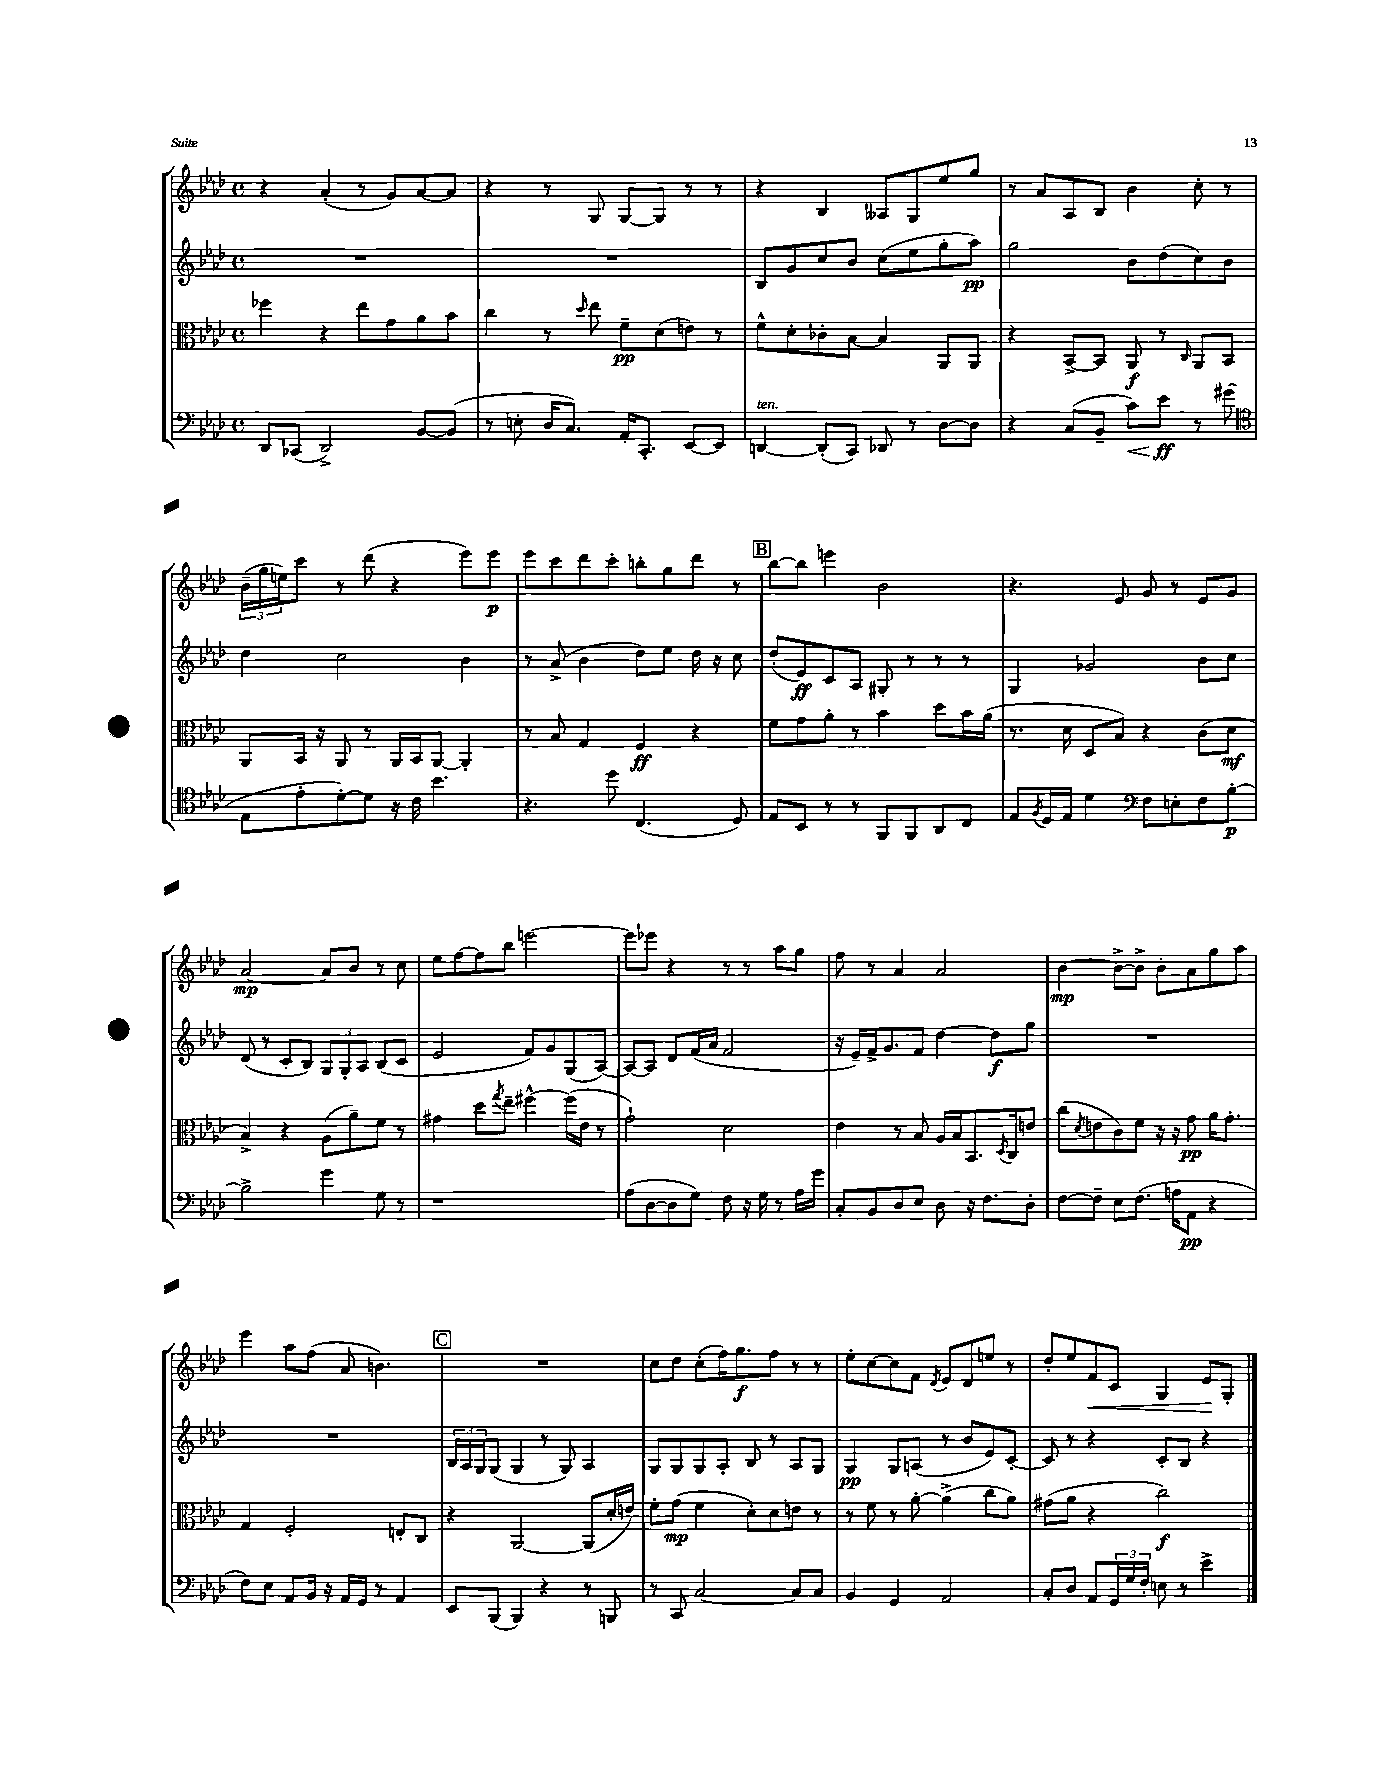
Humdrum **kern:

**kern	**dynam	**kern	**dynam	**kern	**dynam	**kern	**dynam
*part4	*part4	*part3	*part3	*part2	*part2	*part1	*part1
*staff4	*staff4	*staff3	*staff3	*staff2	*staff2	*staff1	*staff1
*clefF4	*	*clefC3	*	*clefG2	*	*clefG2	*
*k[b-e-a-d-]	*	*k[b-e-a-d-]	*	*k[b-e-a-d-]	*	*k[b-e-a-d-]	*
*M4/4	*	*M4/4	*	*M4/4	*	*M4/4	*
*met(c)	*	*met(c)	*	*met(c)	*	*met(c)	*
=7	=7	=7	=7	=7	=7	=7	=7
8DD-/L	.	4ff-X\	.	1r	.	4r	.
(8CC-X/J	.	.	.	.	.	.	.
2DD-^/)	.	4r	.	.	.	(4a-'/	.
.	.	8ee-\L	.	.	.	8r	.
.	.	8g\	.	.	.	8g/L)	.
[8BB-/L	.	8a-\	.	.	.	[8a-/	.
(8BB-/J]	.	8b-\J	.	.	.	8a-/J]	.
=8	=8	=8	=8	=8	=8	=8	=8
8r	.	4cc\	.	1r	.	4r	.
8En'\	.	.	.	.	.	.	.
16D-/KL	.	8r	.	.	.	8r	.
8.C/J)	.	.	.	.	.	.	.
.	.	16qqdd-/	.	.	.	.	.
.	.	8ee-\	.	.	.	8G/	.
16AA-'/KL	.	8f~\L	pp	.	.	[8G/L	.
8.CC'/J	.	.	.	.	.	.	.
.	.	(8d-\	.	.	.	8G/J]	.
[8EE-/L	.	8en\J)	.	.	.	8r	.
8EE-/J]	.	8r	.	.	.	8r	.
=9	=9	=9	=9	=9	=9	=9	=9
!LO:TX:a:i:t=ten.	!	!	!	!	!	!	!
[4DDn/	.	8f^^\L	.	8B-/L	.	4r	.
.	.	8d-'\	.	8g/	.	.	.
(8DD'/L]	.	8c-X'\	.	8cc/	.	4B-/	.
8CC/J)	.	[8B-\J	.	8b-/J	.	.	.
8DD-X/	.	4B-/]	.	(8cc\L	.	8A--X/L	.
8r	.	.	.	8ee-\	.	8G/	.
[8D-\L	.	8AA-/L	.	8gg'\	.	8ee-/	.
8D-\J]	.	8AA-/J	.	8aa-\J)	pp	8gg/J	.
=10	=10	=10	=10	=10	=10	=10	=10
4r	.	4r	.	2gg\	.	8r	.
.	.	.	.	.	.	8a-/L	.
(8C/L	.	[8BB-^/L	.	.	.	8A-/	.
8BB-~/J	.	8BB-/J]	.	.	.	8B-/J	.
!	!LO:HP:b	!	!	!	!	!	!
8c\L)	<	8AA-/	f	8b-\L	.	4b-\	.
8e-\J	ff	8r	.	(8dd-\	.	.	.
.	.	16qqC/	.	.	.	.	.
8r	[	8AA-/L	.	8cc\)	.	8cc'\	.
(8g#X\	.	8BB-/J	.	8b-\J	.	8r	.
!!LO:LB:g=z
=11	=11	=11	=11	=11	=11	=11	=11
*clefC4	*	*	*	*	*	*	*
8E-\L	.	8AA-/L	.	4dd-\	.	(24b-~\LL	.
.	.	.	.	.	.	24gg\	.
.	.	.	.	.	.	24een\J)	.
8e-'\	.	16BB-/Jk	.	.	.	8ccc\J	.
.	.	16r	.	.	.	.	.
[8d-'\)	.	8AA-/	.	2cc\	.	8r	.
8d-\J]	.	8r	.	.	.	(8ddd-\	.
16r	.	16AA-/LL	.	.	.	4r	.
16c\	.	16BB-/J	.	.	.	.	.
4.b-\	.	[8AA-/J	.	.	.	.	.
.	.	4AA-'/]	.	4b-\	.	8eee-\L)	.
.	.	.	.	.	.	8eee-\J	p
=12	=12	=12	=12	=12	=12	=12	=12
4.r	.	8r	.	8r	.	8eee-\L	.
.	.	8B-/	.	(8a-^/	.	8ccc\	.
.	.	4G/	.	4b-\	.	8ddd-\	.
8dd-\	.	.	.	.	.	8ccc'\J	.
(4.C/	.	4F/	ff	8dd-\L)	.	8bbn'\L	.
.	.	.	.	8ee-\J	.	8gg\	.
.	.	4r	.	16dd-\	.	8ddd-\J	.
.	.	.	.	16r	.	.	.
8D-/)	.	.	.	8cc\	.	8r	.
!!LO:REH:place=s1:t=B
=13	=13	=13	=13	=13	=13	=13	=13
8E-/L	.	8f\L	.	(8dd-'/L	.	[8bb-\L	.
8BB-/J	.	8g\	.	8e-/)	ff	8bb-\J]	.
8r	.	8a-'\J	.	8c/	.	4eeen\	.
8r	.	8r	.	8A-/J	.	.	.
8FF/L	.	4b-\	.	8G#X'/	.	2b-\	.
8FF/	.	.	.	8r	.	.	.
8AA-/	.	8dd-\L	.	8r	.	.	.
8C/J	.	16b-\L	.	8r	.	.	.
.	.	(16a-\JJ	.	.	.	.	.
=14	=14	=14	=14	=14	=14	=14	=14
8E-/L	.	8.r	.	4G/	.	4.r	.
8qF/	.	.	.	.	.	.	.
16D-/L	.	.	.	.	.	.	.
16E-/JJ	.	16d-\	.	.	.	.	.
4d-\	.	8D-/L	.	2g-X/	.	.	.
.	.	8B-/J)	.	.	.	8e-/	.
*clefF4	*	*	*	*	*	*	*
8F\L	.	4r	.	.	.	8g/	.
8En'\	.	.	.	.	.	8r	.
8F\	.	(8c\L	.	8b-\L	.	8e-/L	.
[8B-'\J	p	8d-\J	mf	8cc\J	.	8g/J	.
!!LO:LB:g=z
=15	=15	=15	=15	=15	=15	=15	=15
2B-^\]	.	4B-^/)	.	(8d-/	.	[2a-/	mp
.	.	.	.	8r	.	.	.
.	.	4r	.	8c'/L	.	.	.
.	.	.	.	8B-/J)	.	.	.
4g\	.	(8A-\L	.	12G/L	.	8a-/L]	.
.	.	.	.	12G'/	.	.	.
.	.	8a-~\)	.	.	.	8b-/J	.
.	.	.	.	12A-/J	.	.	.
8G\	.	8f\J	.	(8B-/L	.	8r	.
8r	.	8r	.	8c/J	.	8cc\	.
=16	=16	=16	=16	=16	=16	=16	=16
1r	.	4g#X\	.	2e-/	.	8ee-\L	.
.	.	.	.	.	.	[8ff\	.
.	.	8dd-\L	.	.	.	8ff\]	.
.	.	8qgg/	.	.	.	.	.
.	.	8ee-~\J	.	.	.	8bb-\J	.
.	.	[4ff#X^^\	.	8f/L)	.	[2eeen\	.
.	.	.	.	8g/	.	.	.
.	.	(16ff#\LL]	.	(8G/	.	.	.
.	.	16e-\JJ	.	.	.	.	.
.	.	8r	.	[8A-/J)	.	.	.
=17	=17	=17	=17	=17	=17	=17	=17
(8A-\L	.	2g`\)	.	8A-/L_	.	8eee\L]	.
[8D-\	.	.	.	8A-/J]	.	8eee-X\J	.
8D-\]	.	.	.	8d-/L	.	4r	.
8G\J)	.	.	.	(16f/L	.	.	.
.	.	.	.	16a-/JJ	.	.	.
8F\	.	2d-\	.	2f/	.	8r	.
16r	.	.	.	.	.	8r	.
16G\	.	.	.	.	.	.	.
8r	.	.	.	.	.	8aa-\L	.
16A-\LL	.	.	.	.	.	8gg\J	.
16g\JJ	.	.	.	.	.	.	.
=18	=18	=18	=18	=18	=18	=18	=18
8C'/L	.	4e-\	.	16r	.	8ff\	.
.	.	.	.	16e-~/LL)	.	.	.
8BB-/	.	.	.	16f^/J	.	8r	.
.	.	.	.	8.g/	.	.	.
8D-/	.	8r	.	.	.	4a-/	.
8E-/J	.	8B-/	.	8f/J	.	.	.
8D-\	.	16A-/LL	.	[4dd-\	.	2a-/	.
.	.	16B-/J	.	.	.	.	.
16r	.	8.BB-/	.	.	.	.	.
8.F\L	.	.	.	.	.	.	.
.	.	.	.	8dd-\L]	f	.	.
.	.	8qD-/	.	.	.	.	.
.	.	16C/k	.	.	.	.	.
8D-'\J	.	8en/J	.	8gg\J	.	.	.
=19	=19	=19	=19	=19	=19	=19	=19
[8F\L	.	(8cc\L	.	1r	.	[4b-\	mp
.	.	8qd-/	.	.	.	.	.
8F~\J]	.	8en\	.	.	.	.	.
8E-\L	.	8c\)	.	.	.	8b-^\L_	.
(8.F\J	.	8f\J	.	.	.	8b-^\J]	.
.	.	16r	.	.	.	8b-'\L	.
16An\KL	.	16r	.	.	.	.	.
8AA-\J	pp	8g\	pp	.	.	8a-\	.
4r	.	16a-\KL	.	.	.	8gg\	.
.	.	8.g'\J	.	.	.	.	.
.	.	.	.	.	.	8aa-\J	.
!!LO:LB:g=z
=20	=20	=20	=20	=20	=20	=20	=20
8F\L)	.	4G/	.	1r	.	4eee-\	.
8E-\J	.	.	.	.	.	.	.
8AA-/L	.	2F'/	.	.	.	8aa-\L	.
16BB-/Jk	.	.	.	.	.	(8ff\J	.
16r	.	.	.	.	.	.	.
16AA-/LL	.	.	.	.	.	8a-/	.
16GG/JJ	.	.	.	.	.	.	.
8r	.	.	.	.	.	4.bn\)	.
4AA-/	.	8En'/L	.	.	.	.	.
.	.	8C/J	.	.	.	.	.
!!LO:REH:place=s1:t=C
=21	=21	=21	=21	=21	=21	=21	=21
8EE-/L	.	4r	.	24B-/LL	.	1r	.
.	.	.	.	24A-/	.	.	.
.	.	.	.	24G/J	.	.	.
(8BBB-/J	.	.	.	(8G/J	.	.	.
4BBB-/)	.	[2AA-/	.	4G/	.	.	.
4r	.	.	.	8r	.	.	.
.	.	.	.	8G/)	.	.	.
8r	.	(8AA-/L]	.	4A-/	.	.	.
8BBBn/	.	16d-'/L	.	.	.	.	.
.	.	16en/JJ)	.	.	.	.	.
=22	=22	=22	=22	=22	=22	=22	=22
8r	.	8f'\L	.	8G/L	.	8cc\L	.
8CC/	.	(8g\J	mp	8G/	.	8dd-\J	.
[2C/	.	4f\	.	8G/	.	(8cc'\L	.
.	.	.	.	8A-'/J	.	16ff\K)	.
.	.	.	.	.	.	8.gg\	f
.	.	8d-'\L)	.	8B-/	.	.	.
.	.	8d-\	.	8r	.	8ff\J	.
8C/L]	.	8en\J	.	8A-/L	.	8r	.
8C/J	.	8r	.	8G/J	.	8r	.
=23	=23	=23	=23	=23	=23	=23	=23
4BB-/	.	8r	.	4G/	pp	8ee-'\L	.
.	.	8f\	.	.	.	[8cc\	.
4GG/	.	8r	.	8G/L	.	8cc\]	.
.	.	[8a-'\	.	(8An/J	.	8f\J	.
.	.	.	.	.	.	8qd-/	.
2AA-/	.	(4a-^\]	.	8r	.	8e-/L	.
.	.	.	.	8b-/L	.	8d-/	.
.	.	8cc\L	.	8e-/)	.	8een/J	.
.	.	8a-\J)	.	[8c'/J	.	8r	.
=24	=24	=24	=24	=24	=24	=24	=24
8C'/L	.	(8g#X\L	.	8c/]	.	8dd-'/L	.
8D-/J	.	8a-\J	.	8r	.	8ee-/	.
!	!	!	!	!	!	!	!LO:HP:b
8AA-/L	.	4r	.	4r	.	8f/	<
24GG/L	.	.	.	.	.	8c/J	.
24G/	.	.	.	.	.	.	.
24F'/JJ	.	.	.	.	.	.	.
8En\	.	2cc\)	f	8c'/L	.	4G/	.
8r	.	.	.	8B-/J	.	.	.
4e-^\	.	.	.	4r	.	8e-/L	.
.	.	.	.	.	.	8G'/J	[
==	==	==	==	==	==	==	==
*-	*-	*-	*-	*-	*-	*-	*-
